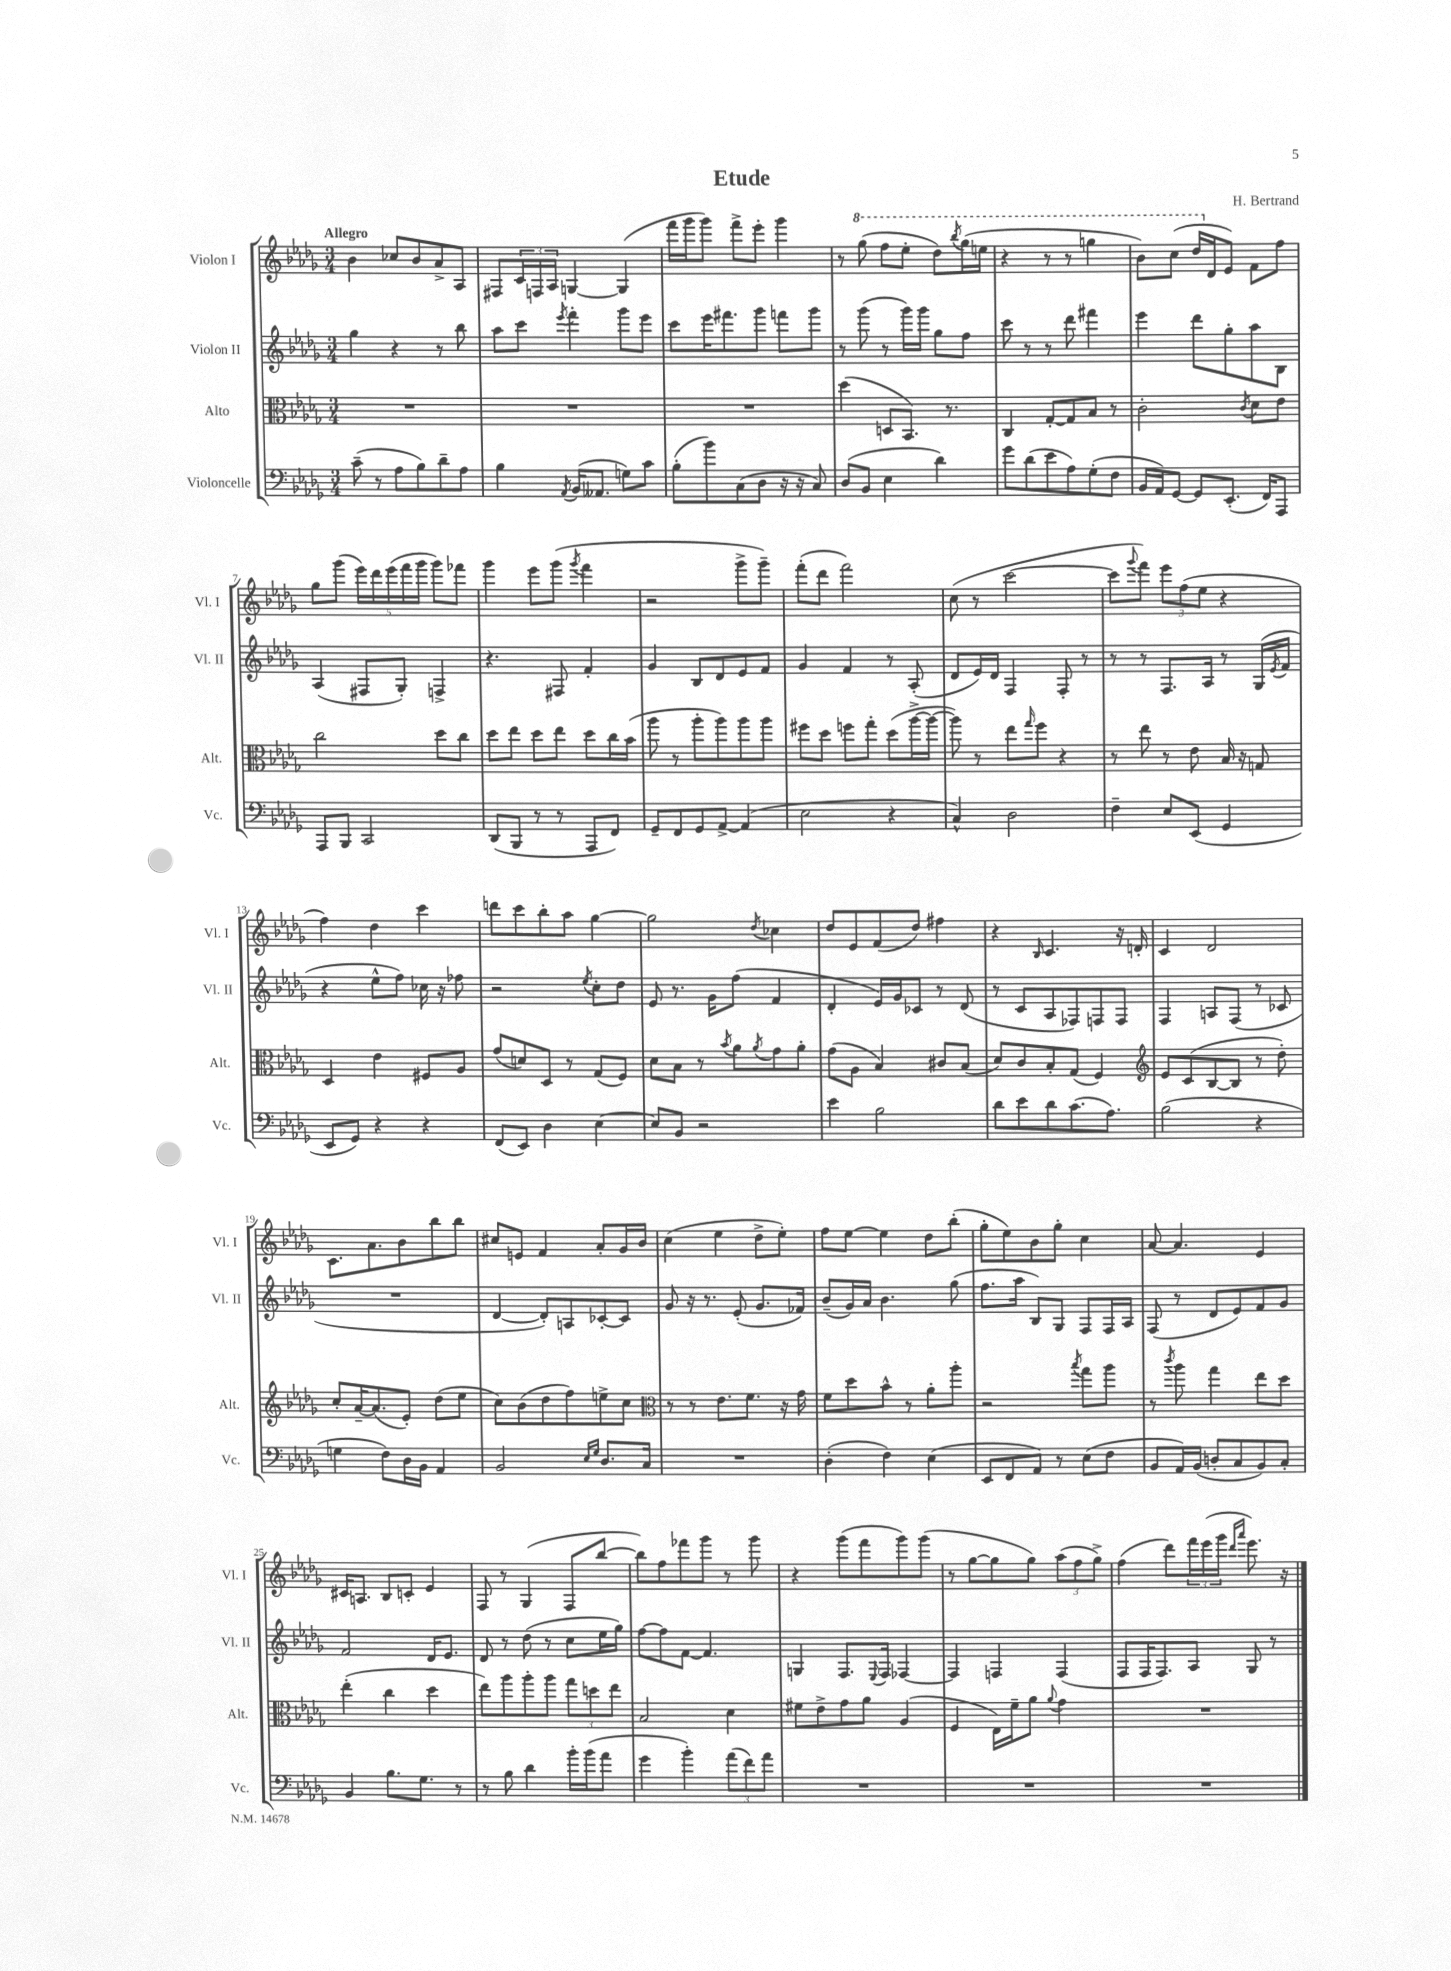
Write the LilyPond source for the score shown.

\header { title = "Etude" composer = "H. Bertrand" }
<<
\new StaffGroup <<
\new Staff = "s0" \with { instrumentName = "Violon I" shortInstrumentName = "Vl. I" } {
    \clef treble \key des \major \numericTimeSignature \time 3/4 \tempo "Allegro"
    bes'4 ces''8 bes'8 aes'8-> aes8 |
    fis8 \tuplet 3/2 { c'16 f16 aes16 } g4~ g4( |
    f'''16 ges'''16 ges'''8) f'''8-> ees'''8-. ges'''4 |
    r8 \ottava #1 ges'''8( f'''8 ees'''8-. des'''8) \acciaccatura { bes'''8 } ges'''16( e'''16 |
    r4 r8 r8 g'''4 |
    bes''8) c'''8( des'''16 \ottava #0 des'16 ees'8) f'8 f''8 |
    ges''8 ges'''8( \tuplet 5/4 { ees'''16) des'''16 ees'''16( f'''16 ges'''16 } ges'''8) fes'''8 |
    ges'''4 ees'''8 ges'''8( \acciaccatura { ges'''8 } f'''4 |
    r2 ges'''8-> ges'''8--) |
    f'''8-.( des'''8 f'''2) |
    c''8( r8 c'''2~ |
    c'''8 \appoggiatura { ges'''8 } f'''8) \tuplet 3/2 { ees'''8 f''8( ees''8 } r4 |
    f''4) des''4 c'''4 |
    d'''8 c'''8 bes''8-. aes''8 ges''4~ |
    ges''2 \acciaccatura { des''8 } ces''4 |
    des''8 ees'8 f'8( des''8) fis''4 |
    r4 \grace { bes16 } c'4. r16 d'16-. |
    c'4 des'2 |
    c'8. aes'8. bes'8 bes''8 bes''8 |
    cis''8 e'8 f'4 aes'8-. ges'16 bes'16 |
    c''4( ees''4 des''8-> ees''8-.) |
    f''8 ees''8~ ees''4 des''8 bes''8-.( |
    ges''8-. ees''8) bes'8 ges''8-. c''4 |
    aes'8~ aes'4. ees'4 |
    cis'16 a8. bes8 c'8-. ees'4 |
    f8 r8 ges4( f8 bes''8~ |
    bes''8) f''8 fes'''8 ges'''8 r8 ges'''8 |
    r4 ges'''8( f'''8 ges'''8) ges'''8( |
    r8 ges''8~ ges''8 ges''8) \tuplet 3/2 { aes''8( f''8 ges''8->) } |
    f''4( des'''8) \tuplet 3/2 { f'''16 ees'''16( ges'''16 } \grace { des'''16 aes'''16 } ees'''8.) r16 \bar "|." |
}
\new Staff = "s1" \with { instrumentName = "Violon II" shortInstrumentName = "Vl. II" } {
    \clef treble \key des \major \numericTimeSignature \time 3/4
    ges''4 r4 r8 bes''8 |
    aes''8 c'''8 \acciaccatura { ees'''8 } f'''4-. ges'''8 ees'''8 |
    c'''8 ees'''16 fis'''8. ges'''8 f'''8 ges'''8 |
    r8 ges'''8( r8 ges'''16) ges'''16 ges''8 f''8 |
    c'''8 r8 r8 des'''8 fis'''4 |
    ees'''4 des'''8 ges''8-. aes''8 bes8 |
    aes4( fis8 ges8-.) f4-> |
    r4. fis8 f'4-. |
    ges'4 bes8 des'8 ees'8 f'8 |
    ges'4 f'4 r8 aes8-.( |
    des'8 ees'16) des'16 f4 f8-. r8 |
    r8 r8 f8. aes16 r8 ges16( \acciaccatura { ees'8 } f'16 |
    r4 ees''8-^ f''8) ces''16 r16 fes''8 |
    r2 \acciaccatura { ees''8 } c''8-. des''8 |
    ees'8 r8. ges'16 f''8( f'4 |
    des'4-. ees'16) ges'16 ces'8 r8 des'8( |
    r8 c'8 aes8 fes8) f8 f8 |
    f4 a8 f8( r8 ces'8 |
    R2. |
    des'4~ des'8-.) a8 ces'8~-. ces'8 |
    ges'8 r16 r8. ees'8-.( ges'8. fes'16) |
    bes'8--( ges'16) aes'16 bes'4. ges''8( |
    f''8. aes''16 bes8) ges8 f8 f16 aes16 |
    f8( r8 des'8 ees'8) f'8 ges'8 |
    f'2 des'16 ees'8. |
    des'8 r8 des''8( r8 c''8 ees''16 ges''16) |
    f''8~ f''8 f'8~ f'4. |
    g4 f8. \appoggiatura { ees8 } f16 fes4~ |
    fes4 f4 f4( |
    f8 f16 f8.) aes8 ges8 r8 \bar "|." |
}
\new Staff = "s2" \with { instrumentName = "Alto" shortInstrumentName = "Alt." } {
    \clef alto \key des \major \numericTimeSignature \time 3/4
    R2. |
    R2. |
    R2. |
    des''4( d8 bes,8.) r8. |
    c4 ges8~-. ges8 bes8 r8 |
    c'2-. \acciaccatura { c'8 } des'8 ees'8 |
    c''2 des''8 c''8 |
    des''8 ees''8 des''8 ees''8 des''8 c''16 bes'16( |
    aes''8 r8 aes''8-. aes''8) aes''8 aes''8 |
    fis''8 des''8 f''8 ges''8-. des''8( aes''16~-> aes''16~ |
    aes''8) r8 ees''8 \grace { ges''16 } f''8 r4 |
    r8 ees''8 r8 ees'8 bes16 r16 g8 |
    des4 ees'4 fis8 aes8 |
    ges'8( d'8) des8 r8 ges8( f8) |
    des'8 bes8 r8 \acciaccatura { bes'8 } aes'8 \acciaccatura { aes'8 } ges'8 aes'8-. |
    ges'8( aes8 bes4) cis'8 bes8( |
    des'8) c'8 bes8-. ges8( f4) |
    \clef treble ees'8 c'8( bes8~ bes8 r8 des''8-.) |
    c''8-. aes'16~-- aes'8.( ees'8-.) des''8( ees''8 |
    c''8) bes'8( des''8 f''8) e''8-> c''8 |
    \clef alto r8 r8 ees'8. f'8. r16 ges'16 |
    f'8 des''8 bes'8-^ r8 aes'8-. aes''8-. |
    r2 \acciaccatura { bes''8 } ges''8 aes''8 |
    r8 \acciaccatura { c'''8 } aes''8 ges''4 ees''8 des''8 |
    ees''4-.( c''4 des''4 |
    ees''8) aes''8 aes''8-. aes''8 \tuplet 3/2 { ges''8 d''8 ees''8 } |
    bes2 des'4 |
    fis'8 ees'8-> ges'8 aes'8 aes4( |
    f4 ees16) f'16-- aes'8 \appoggiatura { aes'8 } ges'4 |
    R2. \bar "|." |
}
\new Staff = "s3" \with { instrumentName = "Violoncelle" shortInstrumentName = "Vc." } {
    \clef bass \key des \major \numericTimeSignature \time 3/4
    c'8--( r8 aes8 bes8) des'8-- aes8 |
    bes4 \acciaccatura { aes,8 } bes,16( aeses,8. g8) c'8 |
    bes8-.( bes'8) c8( des8 r16 r16 c8) |
    des8( bes,8 ees4 des'4) |
    ges'8 des'8( ees'8 aes8) ges8-.( f8 |
    bes,16 aes,16) ges,8~ ges,8 ees,8.-.( f,16) aes,,8 |
    aes,,8 bes,,8 c,2 |
    des,8( bes,,8 r8 r8 aes,,8 f,8) |
    ges,8-- f,8 ges,8 aes,8~-> aes,4( |
    ees2 r4 |
    c4-^) des2 |
    f4-- ees8 ees,8( ges,4 |
    ees,8 ges,8) r4 r4 |
    f,8( ees,8) des4 ees4~ |
    ees8 bes,8 r2 |
    ees'4 bes2 |
    des'8 ees'8 des'8 c'8.( aes8.) |
    bes2( r4 |
    g4 f8) des16 bes,16 aes,4 |
    bes,2 \grace { ees16 ges16 } des8. c16 |
    R2. |
    des4-.( f4) ees4( |
    ees,8 f,8 aes,8) r8 ees8( f8 |
    bes,8 aes,16) bes,16( d8-. c8 bes,8) c8-. |
    bes,4 bes8. ges8. r8 |
    r8 bes8 des'4 bes'16-. bes'16( aes'8 |
    ges'4 bes'4-.) \tuplet 3/2 { aes'8( f'8) aes'8 } |
    R2. |
    R2. |
    R2. \bar "|." |
}
>>
>>
